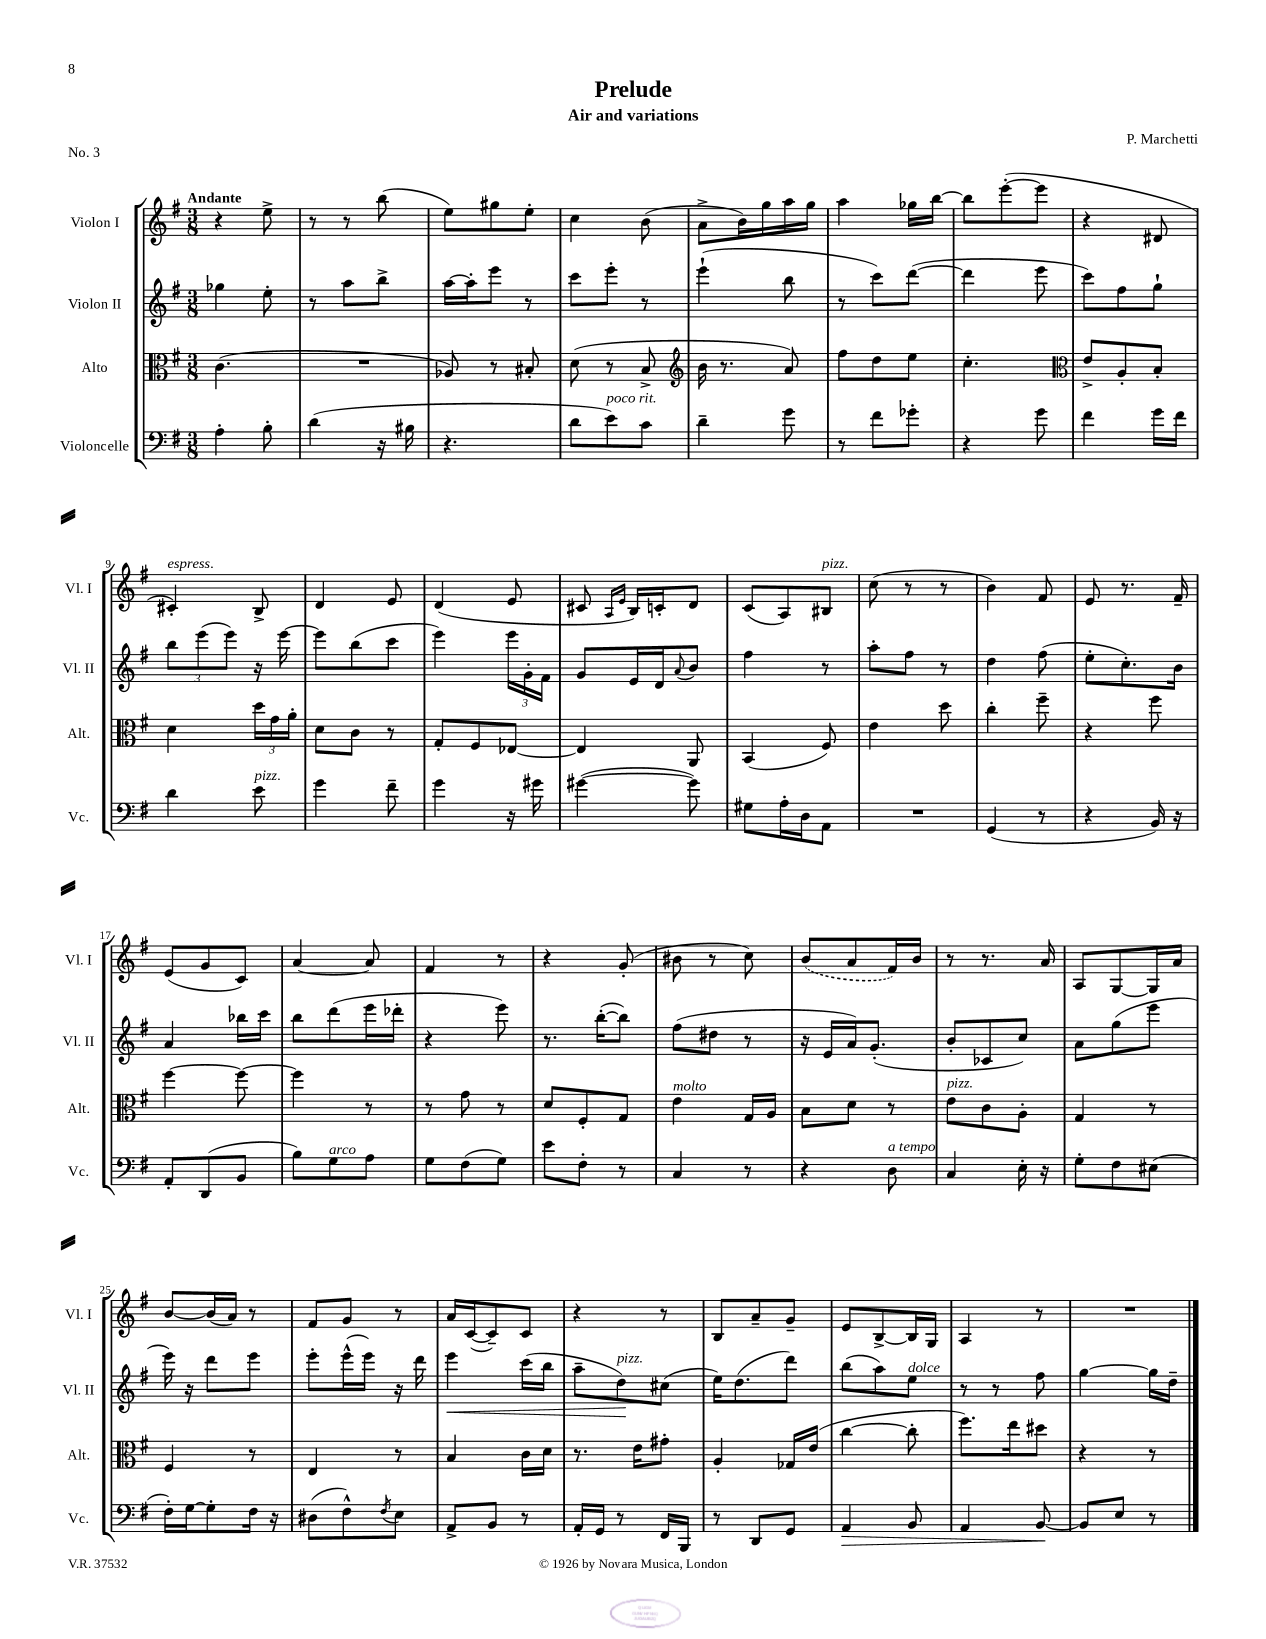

**kern	**kern	**kern	**kern
*staff4	*staff3	*staff2	*staff1
*clefF4	*clefC3	*clefG2	*clefG2
*k[f#]	*k[f#]	*k[f#]	*k[f#]
*M3/8	*M3/8	*M3/8	*M3/8
4A'\	(4.c\	4gg-\	4r
8B'\	.	8ee'\	8ee^\
=	=	=	=
(4d\	4.r	8r	8r
.	.	8aa\L	8r
16r	.	8bb^\J	(8bb\
16B#\	.	.	.
=	=	=	=
4.r	8A-/)	[16aa\LL	8ee\L)
.	.	16aa'\]J	.
.	8r	8eee\J	8gg#\
.	8B#'/	8r	8ee'\J
=	=	=	=
8d\L	(8d\	8ccc\L	4cc\
8e\)	8r	8eee'\J	.
8c\J	8B^/	8r	(8b\
=	=	=	=
*	*clefG2	*	*
4d~\	16b\	(4eee`\	8a^\L
.	8.r	.	.
.	.	.	16b\L)
.	.	.	16gg\
8g\	8a/)	8bb\	16aa\
.	.	.	16gg\JJ
=	=	=	=
8r	8ff#\L	8r	4aa\
8f#\L	8dd\	8ccc\L)	.
8g-'\J	8ee\J	([8ddd\J	16gg-\LL
.	.	.	[16bb\JJ
=	=	=	=
4r	4.cc'\	4ddd\]	8bb\]L
.	.	.	([8eee'\
8g\	.	8eee\	8eee\]J
=	=	=	=
*	*clefC3	*	*
4f#\	8e^/L	8ccc\L)	4r
.	8A'/	8ff#\	.
16g\LL	8B'/J	8gg`\J	8d#/
16f#\JJ	.	.	.
=	=	=	=
4d\	4d\	12bb\L	4c#'/)
.	.	(12eee\	.
.	.	12eee\J)	.
8e\	24dd\LL	16r	8B^/
.	24g\	.	.
.	.	[16eee\	.
.	24a'\JJ	.	.
=	=	=	=
4g\	8d\L	8eee\]L	4d/
.	8c\J	(8bb\	.
8f#~\	8r	8ccc\J	8e/
=	=	=	=
4g\	8G'/L	4eee\)	(4d/
.	8F#/	.	.
16r	[8E-/J	24eee\LL	8e/
.	.	24g'\	.
16g#\	.	.	.
.	.	24f#\JJ	.
=	=	=	=
([4g#\	4E-/]	8g/L	8c#/
.	.	.	16qqA/LL
.	.	.	16qqe/JJ
.	.	16e/L	16B/LL)
.	.	16d/J	16c'/J
.	.	8qqa/	.
8g#\])	8AA/	8b/J	8d/J
=	=	=	=
8G#\L	(4BB/	4ff#\	(8c/L
16A'\L	.	.	8A/)
16D\J	.	.	.
8AA\J	8F#/)	8r	8B#/J
=	=	=	=
4.r	4e\	8aa'\L	(8cc\
.	.	8ff#\J	8r
.	8dd\	8r	8r
=	=	=	=
(4GG/	4cc'\	4dd\	4b\)
8r	8ff#~\	(8ff#\	8f#/
=	=	=	=
4r	4r	8ee'\L	8e/
.	.	8.cc'\)	8.r
16BB/)	8ff#\	.	.
16r	.	16b\Jk	16f#~/
=	=	=	=
8AA'/L	[4ff#\	4a/	(8e/L
(8DD/	.	.	8g/
8BB/J	8ff#\_	16bb-\LL	8c/J)
.	.	16ccc\JJ	.
=	=	=	=
8B\L)	4ff#\]	8bb\L	[4a/
8G\	.	(8ddd\	.
8A\J	8r	16eee\L	8a/]
.	.	16ddd-'\JJ	.
=	=	=	=
8G\L	8r	4r	4f#/
(8F#\	8g\	.	.
8G\J)	8r	8eee\)	8r
=	=	=	=
8e\L	8d/L	8.r	4r
8F#'\J	8F#'/	.	.
.	.	([16bb'\LK	.
8r	8G/J	8bb\]J)	(8g'/
=	=	=	=
4C/	4e\	(8ff#\L	8b#\
.	.	8dd#\J	8r
8r	16G/LL	8r	8cc\)
.	16A/JJ	.	.
=	=	=	=
4r	8B\L	16r	(8b/L
.	.	16e/LL	.
.	8d\J	16a/J)	8a/
.	.	(8.g'/J	.
8D\	8r	.	16f#/L)
.	.	.	16b/JJ
=	=	=	=
4C/	8e\L	8b'/L	8r
.	8c\	8c-/	8.r
16E'\	8A'\J	8cc/J)	.
16r	.	.	16a/
=	=	=	=
8G'\L	4G/	8a\L	8A/L
8F#\	.	(8gg\	[8G/
(8E#\J	8r	8eee\J	16G/]L
.	.	.	16a/JJ
=	=	=	=
16F#'\LL)	4F#/	16eee\)	[8b/L
[16G\J	.	16r	.
8G'\]	.	8ddd\L	(16b/]L
.	.	.	16a/JJ)
16F#\Jk	8r	8eee\J	8r
16r	.	.	.
=	=	=	=
(8D#\L	4E/	8eee'\L	8f#/L
8F#^^\)	.	(16eee^^\L	8g/J
.	.	16eee\JJ)	.
8qF#/	.	.	.
8E\J	8r	16r	8r
.	.	16ddd\	.
=	=	=	=
8AA^/L	4B/	4eee\	16a/LL
.	.	.	([16c/J
8BB/J	.	.	8c~/])
8r	16c\LL	(16ccc\LL	8c/J
.	16d\JJ	16bb\JJ	.
=	=	=	=
16AA'/LL	8.r	8aa~\L	4r
16GG/JJ	.	.	.
8r	.	8dd\)	.
.	16e\LK	.	.
16FF#/LL	8g#'\J	(8cc#\J	8r
16BBB/JJ	.	.	.
=	=	=	=
8r	4A'/	16ee\LK)	8B/L
.	.	(8.dd\	.
8DD/L	.	.	8a~/
8GG/J	16G-/LL	8ddd\J)	8g~/J
.	(16e/JJ	.	.
=	=	=	=
4AA/	[4cc\	(8bb\L	8e/L
.	.	8aa\)	[8B^/
8BB/	8cc'\]	8ee\J	16B/]L
.	.	.	16G/JJ
=	=	=	=
4AA/	8.ff#\L)	8r	4A/
.	.	8r	.
.	16ee\k	.	.
[8BB/	8dd#\J	8ff#\	8r
=	=	=	=
8BB/]L	4r	[4gg\	4.r
8E/J	.	.	.
8r	8r	16gg\]LL	.
.	.	16dd~\JJ	.
==	==	==	==
*-	*-	*-	*-
